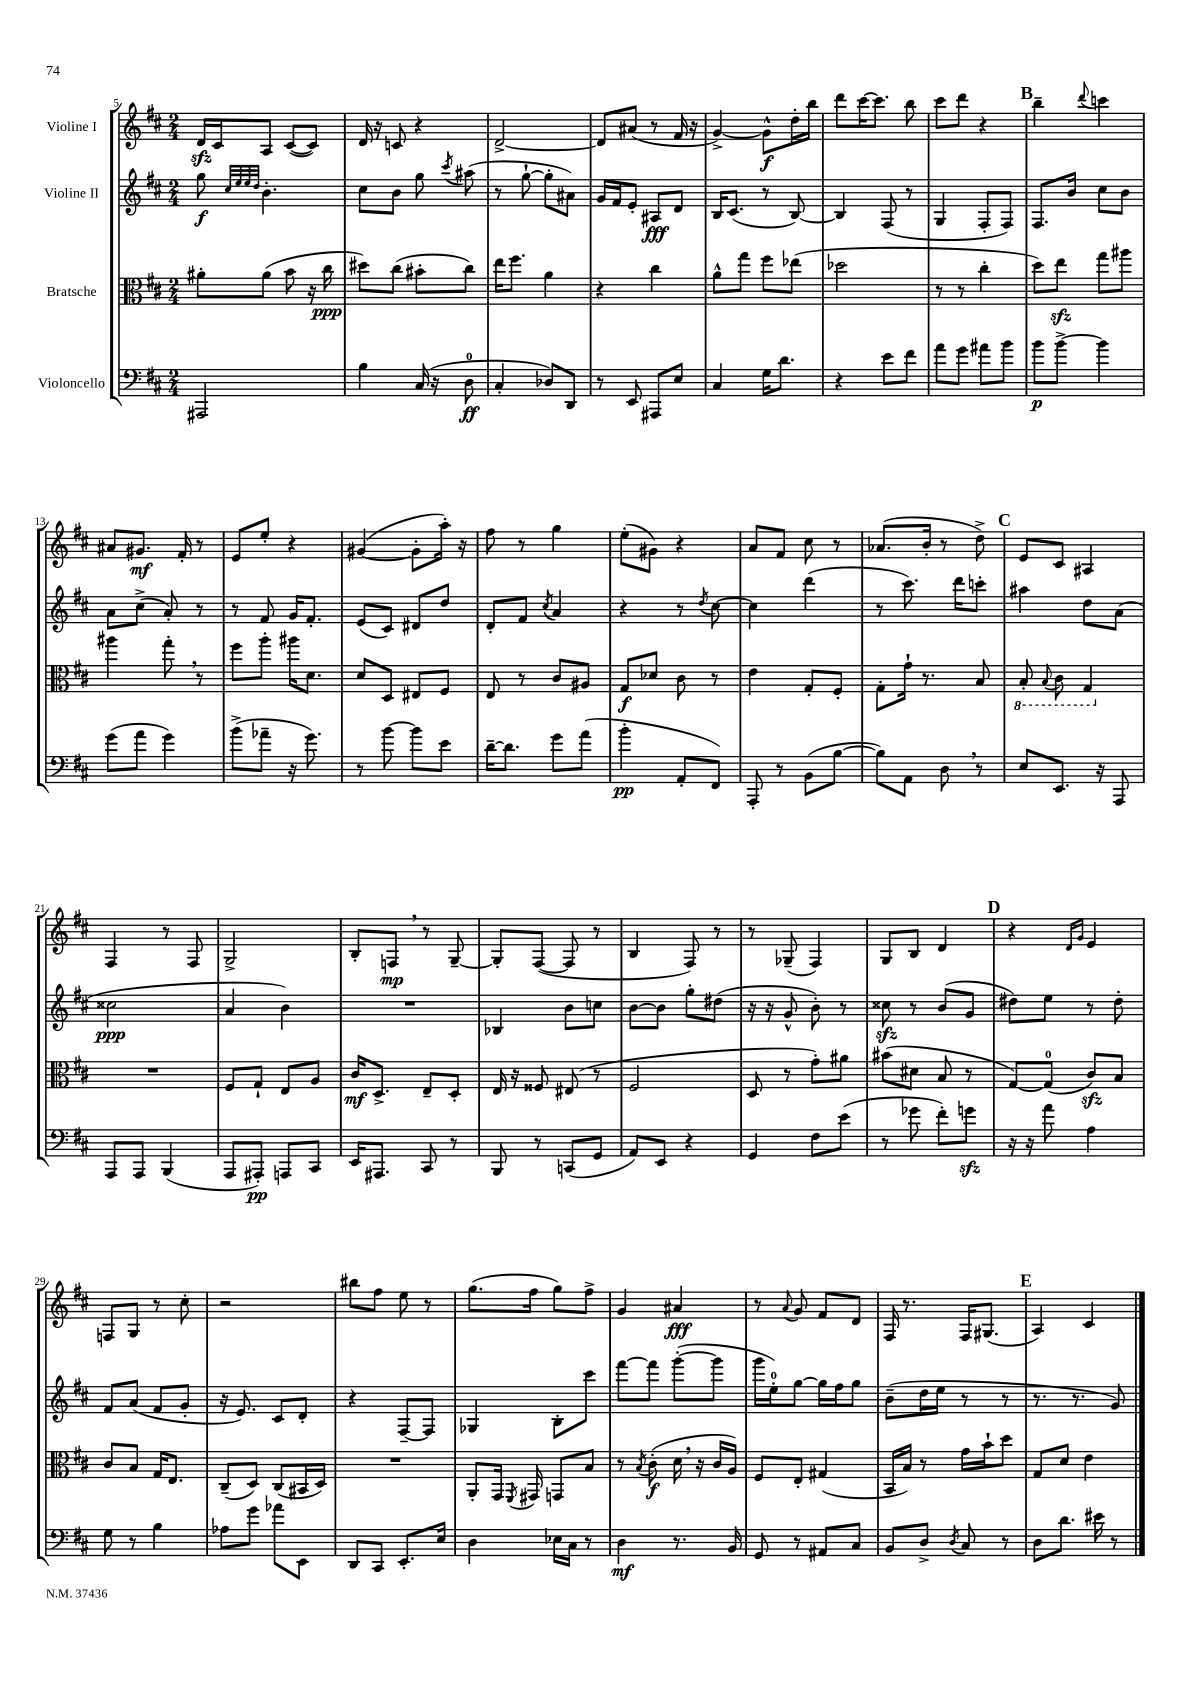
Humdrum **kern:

**kern	**dynam	**kern	**dynam	**kern	**dynam	**kern	**dynam
*part4	*part4	*part3	*part3	*part2	*part2	*part1	*part1
*staff4	*staff4	*staff3	*staff3	*staff2	*staff2	*staff1	*staff1
*I"Violoncello	*	*I"Bratsche	*	*I"Violine II	*	*I"Violine I	*
*clefF4	*	*clefC3	*	*clefG2	*	*clefG2	*
*k[f#c#]	*	*k[f#c#]	*	*k[f#c#]	*	*k[f#c#]	*
*M2/4	*	*M2/4	*	*M2/4	*	*M2/4	*
=5	=5	=5	=5	=5	=5	=5	=5
2AAA#X/	.	8a#X'\L	.	8gg\	f	16dzz/LL	.
.	.	.	.	.	.	16c#/J	.
.	.	.	.	32qqcc#/LLL	.	.	.
.	.	.	.	32qqee/	.	.	.
.	.	.	.	32qqee/	.	.	.
.	.	.	.	32qqdd/JJJ	.	.	.
.	.	(8a#\J	.	4.b'\	.	8A/J	.
.	.	8b\	.	.	.	([8c#/L	.
.	.	16r	.	.	.	8c#/J])	.
.	.	16cc#\	ppp	.	.	.	.
=6	=6	=6	=6	=6	=6	=6	=6
4B\	.	8dd#X\L)	.	8cc#\L	.	16d/	.
.	.	.	.	.	.	16r	.
.	.	(8cc#\J	.	8b\J	.	8cn/	.
(16C#/	.	8b#X'\L	.	8gg\	.	4r	.
16r	.	.	.	.	.	.	.
.	.	.	.	8qccc#/	.	.	.
8D\	ff	8cc#\J)	.	(8aa#X\	.	.	.
=7	=7	=7	=7	=7	=7	=7	=7
4C#'/	.	16ee\KL	.	8r	.	[2d^/	.
.	.	8.ff#\J	.	.	.	.	.
.	.	.	.	[8gg`\	.	.	.
8D-X/L)	.	4a\	.	8gg'\L]	.	.	.
8DD/J	.	.	.	8a#X\J)	.	.	.
=8	=8	=8	=8	=8	=8	=8	=8
8r	.	4r	.	16g/LL	.	8d/L]	.
.	.	.	.	16f#/J	.	.	.
8EE/	.	.	.	8e'/J	.	(8a#X/J	.
8AAA#X/L	.	4cc#\	.	8A#X/L	fff	8r	.
8E/J	.	.	.	8d/J	.	16f#/	.
.	.	.	.	.	.	16r	.
=9	=9	=9	=9	=9	=9	=9	=9
4C#/	.	8a^^\L	.	16B/KL	.	[4g^/)	.
.	.	.	.	(8.c#/J	.	.	.
.	.	8gg\J	.	.	.	.	.
16G\KL	.	8ff#\L	.	8r	.	8g^^\L]	f
8.d\J	.	.	.	.	.	.	.
.	.	(8ee-X\J	.	[8B/)	.	16dd'\L	.
.	.	.	.	.	.	16bb\JJ	.
=10	=10	=10	=10	=10	=10	=10	=10
4r	.	2dd-X\	.	4B/]	.	8ddd\L	.
.	.	.	.	.	.	[16ccc#\K	.
.	.	.	.	.	.	8.ccc#\J]	.
8e\L	.	.	.	(8F#/	.	.	.
8f#\J	.	.	.	8r	.	8bb\	.
=11	=11	=11	=11	=11	=11	=11	=11
8a\L	.	8r	.	4G/	.	8ccc#\L	.
8g\J	.	8r	.	.	.	8ddd\J	.
8a#X\L	.	4cc#'\	.	8F#'/L	.	4r	.
8b\J	.	.	.	8F#/J)	.	.	.
!!LO:REH:place=s1:t=B
=12	=12	=12	=12	=12	=12	=12	=12
8b\L	p	8dd\L)	.	8.F#/L	.	4bb~\	.
[8b^\J	.	8eezz\J	.	.	.	.	.
.	.	.	.	16b/Jk	.	.	.
.	.	.	.	.	.	8qqddd/	.
4b\]	.	8gg\L	.	8cc#\L	.	4cccn\	.
.	.	8aa#X\J	.	8b\J	.	.	.
!!LO:LB:g=z
=13	=13	=13	=13	=13	=13	=13	=13
(8g\L	.	4aa#X\	.	8a\L	.	8a#X/L	.
8a\J	.	.	.	(8cc#^\J	.	8.g#X/J	mf
4g\)	.	8gg',\	.	8a'/)	.	.	.
.	.	.	.	.	.	16f#'/	.
.	.	8r	.	8r	.	8r	.
=14	=14	=14	=14	=14	=14	=14	=14
(8b^\L	.	8ff#\L	.	8r	.	8e/L	.
8a-X~\J	.	8aa'\J	.	8f#/	.	8ee'/J	.
16r	.	16aa#X\KL	.	16g/KL	.	4r	.
8.g\)	.	8.d\J	.	8.f#'/J	.	.	.
=15	=15	=15	=15	=15	=15	=15	=15
8r	.	8d/L	.	(8e/L	.	([4g#X/	.
[8b\	.	8D/J	.	8c#/J)	.	.	.
8b\L]	.	8E#X/L	.	8d#X/L	.	8g#'\L]	.
8e\J	.	8F#/J	.	8dd/J	.	16aa'\Jk)	.
.	.	.	.	.	.	16r	.
=16	=16	=16	=16	=16	=16	=16	=16
[16d~\KL	.	8E/	.	8d'/L	.	8ff#\	.
8.d\J]	.	.	.	.	.	.	.
.	.	8r	.	8f#/J	.	8r	.
.	.	.	.	8qcc#/	.	.	.
8g\L	.	8c#/L	.	4a/	.	4gg\	.
(8a\J	.	8A#X/J	.	.	.	.	.
=17	=17	=17	=17	=17	=17	=17	=17
4b'\	pp	8G/L	f	4r	.	(8ee'\L	.
.	.	8d-X/J	.	.	.	8g#X\J)	.
8AA'/L	.	8c#\	.	8r	.	4r	.
.	.	.	.	8qdd/	.	.	.
8FF#/J)	.	8r	.	[8cc#\	.	.	.
=18	=18	=18	=18	=18	=18	=18	=18
8AAA'/	.	4e\	.	4cc#\]	.	8a/L	.
8r	.	.	.	.	.	8f#/J	.
(8BB\L	.	8G'/L	.	(4ddd\	.	8cc#\	.
[8B\J	.	8F#'/J	.	.	.	8r	.
=19	=19	=19	=19	=19	=19	=19	=19
8B\L])	.	8G'\L	.	8r	.	(8.a-X/L	.
8AA\J	.	16g`\Jk	.	8.ccc#\)	.	.	.
.	.	8.r	.	.	.	16b'/Jk	.
8D,\	.	.	.	.	.	8r	.
.	.	.	.	16ddd\KL	.	.	.
8r	.	8B/	.	8cccn'\J	.	8dd^\)	.
!!LO:REH:place=s1:t=C
=20	=20	=20	=20	=20	=20	=20	=20
*	*	*8ba	*	*	*	*	*
8E/L	.	8BB'/	.	4aa#X\	.	8e/L	.
.	.	8qqBB/	.	.	.	.	.
8.EE/J	.	8C#\	.	.	.	8c#/J	.
.	.	4GG/	.	8dd\L	.	4A#X/	.
16r	.	.	.	.	.	.	.
8AAA/	.	.	.	(8a\J	.	.	.
!!LO:LB:g=z
=21	=21	=21	=21	=21	=21	=21	=21
*	*	*X8ba	*	*	*	*	*
8AAA/L	.	2r	.	2cc##X\	ppp	4F#/	.
8AAA/J	.	.	.	.	.	.	.
(4BBB/	.	.	.	.	.	8r	.
.	.	.	.	.	.	8F#/	.
=22	=22	=22	=22	=22	=22	=22	=22
8AAA/L	.	8F#/L	.	4a/	.	2G^/	.
8AAA#X'/J)	pp	8G`/J	.	.	.	.	.
8AAAn/L	.	8E/L	.	4b\)	.	.	.
8CC#/J	.	8A/J	.	.	.	.	.
=23	=23	=23	=23	=23	=23	=23	=23
16EE/KL	.	16c#/KL	mf	2r	.	8B'/L	.
8.AAA#X/J	.	8.D^/J	.	.	.	.	.
.	.	.	.	.	.	8Fn,/J	mp
8CC#/	.	8E~/L	.	.	.	8r	.
8r	.	8D'/J	.	.	.	[8G~/	.
=24	=24	=24	=24	=24	=24	=24	=24
8BBB/	.	16E/	.	4B-X/	.	8G'/L]	.
.	.	16r	.	.	.	.	.
8r	.	8F##X/	.	.	.	([8F#/J	.
(8CCn/L	.	(8E#X/	.	8b\L	.	8F#/]	.
8GG/J	.	8r	.	8ccn\J	.	8r	.
=25	=25	=25	=25	=25	=25	=25	=25
8AA/L)	.	2F#/	.	[8b\L	.	4B/	.
8EE/J	.	.	.	8b\J]	.	.	.
4r	.	.	.	8gg'\L	.	8F#/)	.
.	.	.	.	(8dd#X\J	.	8r	.
=26	=26	=26	=26	=26	=26	=26	=26
4GG/	.	8D/	.	16r	.	8r	.
.	.	.	.	16r	.	.	.
.	.	8r	.	8g^^/	.	(8G-X~/	.
8F#\L	.	8g'\L)	.	8b'\)	.	4F#/)	.
(8e\J	.	8a#X\J	.	8r	.	.	.
=27	=27	=27	=27	=27	=27	=27	=27
8r	.	(8b#X\L	.	8cc##Xzz\	.	8G/L	.
8g-X\	.	8d#X\J	.	8r	.	8B/J	.
8f#'\L)	.	8B/	.	(8b/L	.	4d/	.
8gnzz\J	.	8r	.	8g/J	.	.	.
!!LO:REH:place=s1:t=D
=28	=28	=28	=28	=28	=28	=28	=28
16r	.	[8G/L)	.	8dd#X\L)	.	4r	.
16r	.	.	.	.	.	.	.
8a\	.	(8G/J]	.	8ee\J	.	.	.
.	.	.	.	.	.	16qqd/LL	.
.	.	.	.	.	.	16qqg/JJ	.
4A\	.	8c#zz/L)	.	8r	.	4e/	.
.	.	8B/J	.	8dd#'\	.	.	.
!!LO:LB:g=z
=29	=29	=29	=29	=29	=29	=29	=29
8G\	.	8c#/L	.	8f#/L	.	8Fn/L	.
8r	.	8B/J	.	(8a/J	.	8G/J	.
4B\	.	16G/KL	.	8f#/L	.	8r	.
.	.	8.E/J	.	.	.	.	.
.	.	.	.	8g'/J	.	8cc#'\	.
=30	=30	=30	=30	=30	=30	=30	=30
8A-X\L	.	(8C#~/L	.	16r	.	2r	.
.	.	.	.	8.e/)	.	.	.
8g\J	.	8D/J)	.	.	.	.	.
8a-X\L	.	(8C#/L	.	8c#/L	.	.	.
8EE\J	.	16BB#X/L	.	8d'/J	.	.	.
.	.	16D/JJ)	.	.	.	.	.
=31	=31	=31	=31	=31	=31	=31	=31
8DD/L	.	2r	.	4r	.	8bb#X\L	.
8CC#/J	.	.	.	.	.	8ff#\J	.
8.EE'/L	.	.	.	[8F#~/L	.	8ee\	.
.	.	.	.	8F#/J]	.	8r	.
16E/Jk	.	.	.	.	.	.	.
=32	=32	=32	=32	=32	=32	=32	=32
4D\	.	8AA'/L	.	4G-X/	.	(8.gg\L	.
.	.	16GG/Jk	.	.	.	.	.
.	.	8qFF#/	.	.	.	.	.
.	.	16GG#X/	.	.	.	16ff#\Jk	.
16E-X\LL	.	8GGn/L	.	8B'\L	.	8gg\L)	.
16C#\JJ	.	.	.	.	.	.	.
8r	.	8B/J	.	8ccc#\J	.	8ff#^\J	.
=33	=33	=33	=33	=33	=33	=33	=33
4D\	mf	8r	.	[8fff#\L	.	4g/	.
.	.	8qB/	.	.	.	.	.
.	.	(8c#'\	f	8fff#\J]	.	.	.
8.r	.	16d,\	.	([8ggg'\L	.	4a#X/	fff
.	.	16r	.	.	.	.	.
.	.	16c#/LL	.	8ggg\J]	.	.	.
16BB/	.	16A/JJ)	.	.	.	.	.
=34	=34	=34	=34	=34	=34	=34	=34
8GG/	.	8F#/L	.	16ggg\LL	.	8r	.
.	.	.	.	16ee'\J)	.	.	.
.	.	.	.	.	.	8qqa/	.
8r	.	8E'/J	.	[8gg\J	.	8g/	.
8AA#X/L	.	(4G#X/	.	16gg\LL]	.	8f#/L	.
.	.	.	.	16ff#\J	.	.	.
8C#/J	.	.	.	8gg\J	.	8d/J	.
=35	=35	=35	=35	=35	=35	=35	=35
8BB/L	.	16BB/LL	.	(8b~\L	.	16F#/	.
.	.	16B/JJ)	.	.	.	8.r	.
8D^/J	.	8r	.	16dd\L	.	.	.
.	.	.	.	16ee\JJ	.	.	.
8qD/	.	.	.	.	.	.	.
8C#/	.	16g\LL	.	8r	.	16F#/KL	.
.	.	16b`\J	.	.	.	(8.G#X/J	.
8r	.	8dd\J	.	8r	.	.	.
!!LO:REH:place=s1:t=E
=36	=36	=36	=36	=36	=36	=36	=36
8D\L	.	8G/L	.	8.r	.	4A/)	.
8.d\J	.	8d/J	.	.	.	.	.
.	.	.	.	8.r	.	.	.
.	.	4e\	.	.	.	4c#/	.
16e#X\	.	.	.	.	.	.	.
8r	.	.	.	8g/)	.	.	.
==	==	==	==	==	==	==	==
*-	*-	*-	*-	*-	*-	*-	*-
